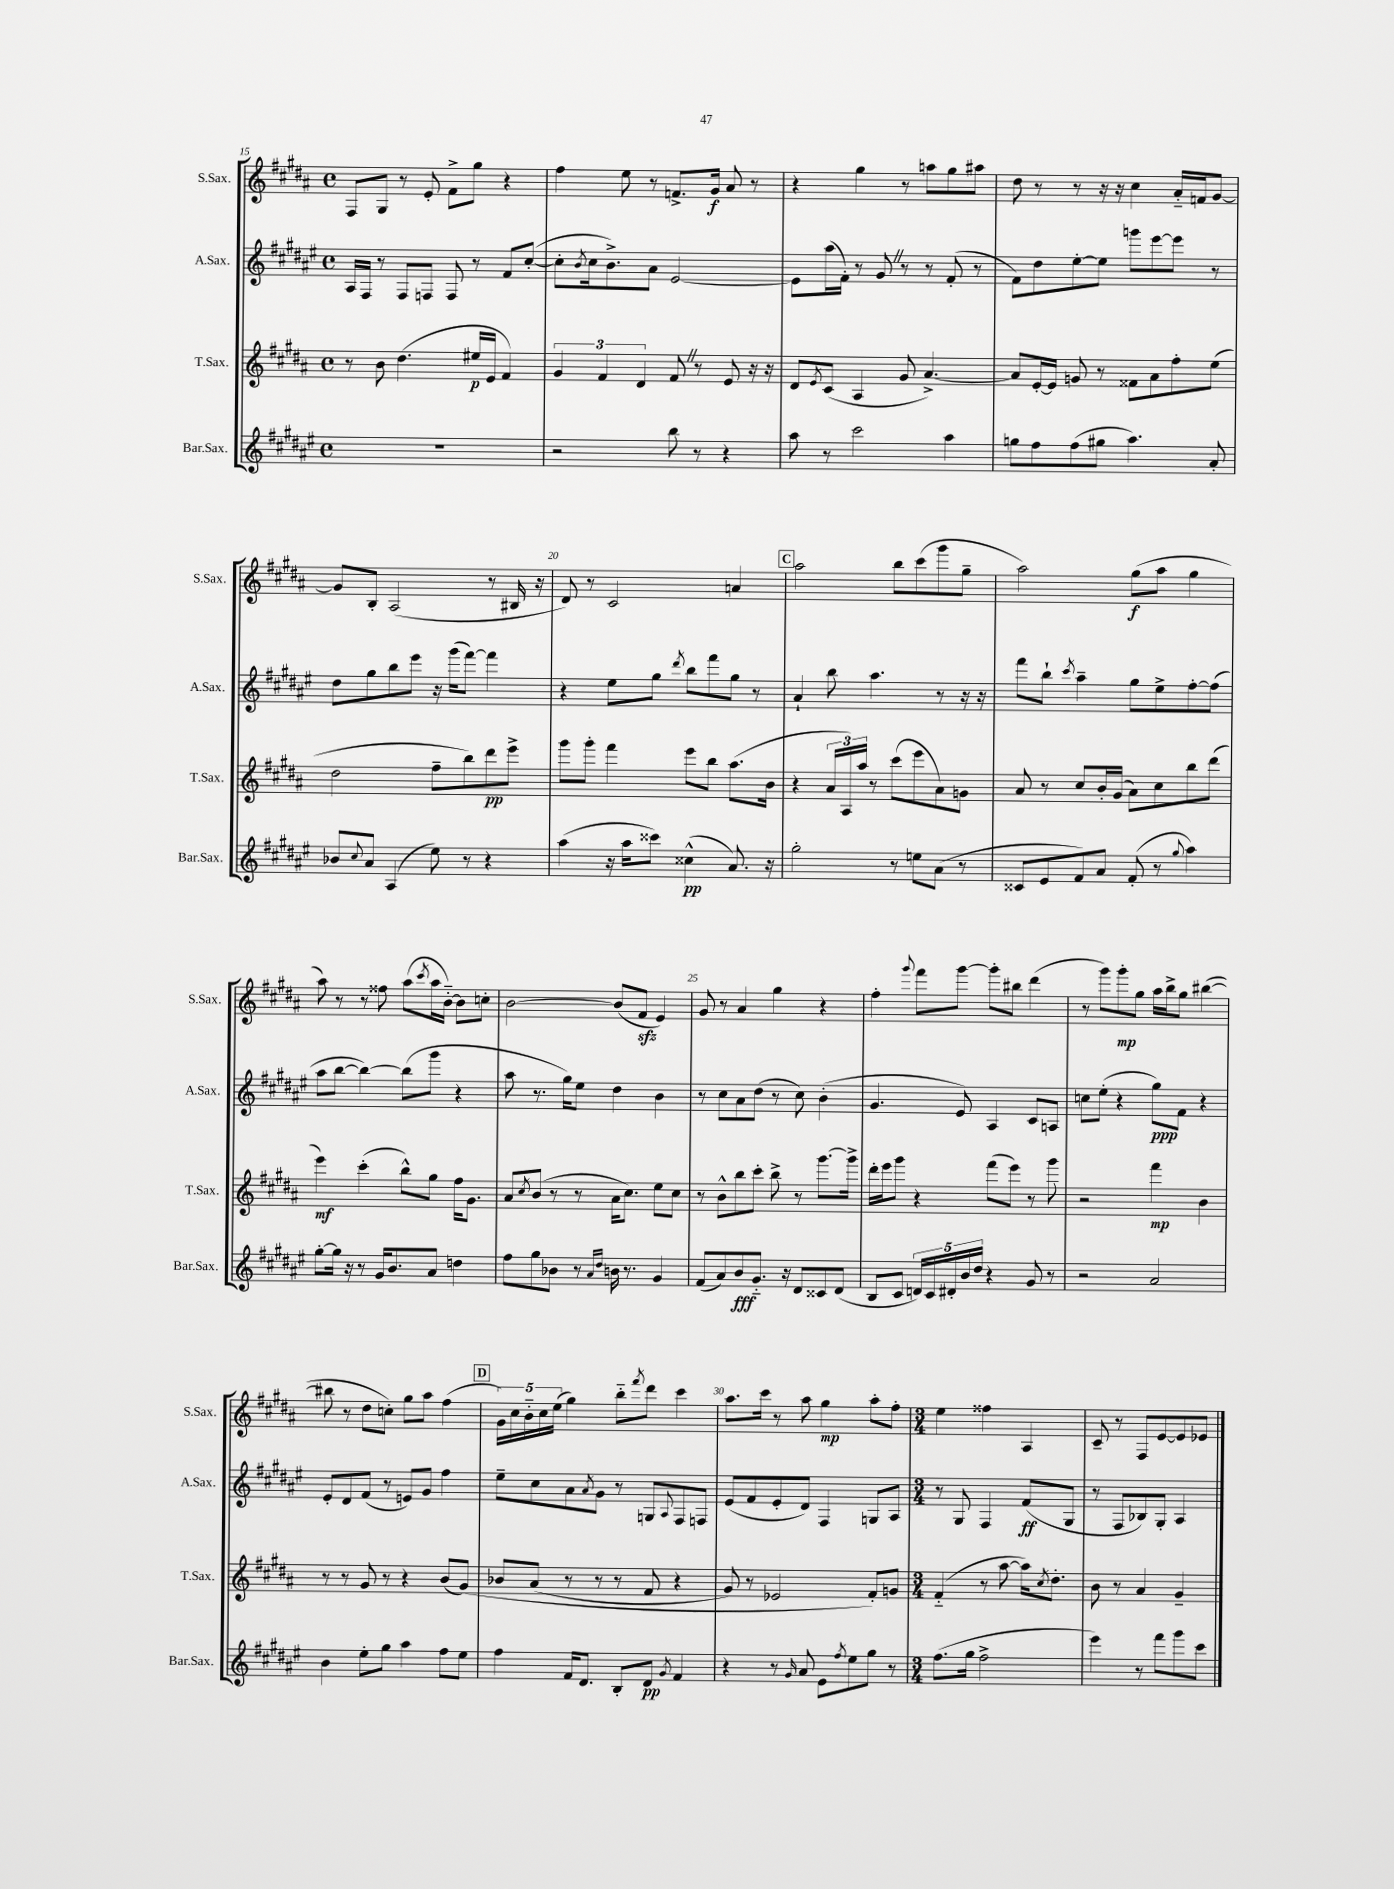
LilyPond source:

<<
\new StaffGroup <<
\new Staff = "s0" \with { instrumentName = "S.Sax." shortInstrumentName = "S.Sax." } {
    \clef treble \key b \major \defaultTimeSignature \time 4/4
    fis8 gis8 r8 e'8-. fis'8-> gis''8 r4 |
    fis''4 e''8 r8 f'8.-> gis'16\f ais'8 r8 |
    r4 gis''4 r8 a''8 gis''8 ais''8 |
    dis''8 r8 r8 r16 r16 cis''4 ais'16-_ f'16 gis'8~ |
    gis'8 b8-. ais2( r8 bis16 r16 |
    dis'8) r8 cis'2 a'4 |
    \mark \markup { \box "C" } ais''2 b''8 cis'''8( gis'''8 gis''8-- |
    ais''2) gis''8\f( ais''8 gis''4 |
    ais''8) r8 r8 fisis''8 ais''8( \acciaccatura { cis'''8 } ais''16 b'16~-_) b'8 c''8-. |
    b'2~ b'8( fis'8\sfz e'4) |
    gis'8 r8 ais'4 gis''4 r4 |
    fis''4-. \appoggiatura { gis'''8 } fis'''8 gis'''8~ gis'''8-. bis''8 dis'''4( |
    r8 gis'''8) gis'''8-.\mp gis''8 ais''16 b''16-> gis''8 bis''4~( |
    bis''8 r8 dis''8 c''8-.) gis''8 ais''8 fis''4( |
    \mark \markup { \box "D" } \tuplet 5/4 { gis'16) cis''16 b'16-_ cis''16 e''16( } gis''4) b''8-_ \acciaccatura { fis'''8 } dis'''8 cis'''4 |
    ais''8. cis'''16 r8 ais''8 gis''4\mp ais''8-. fis''8-. |
    \numericTimeSignature \time 3/4 e''4 fisis''4 ais4 |
    cis'8-- r8 fis8 e'8~ e'8 ees'8 \bar "|." |
}
\new Staff = "s1" \with { instrumentName = "A.Sax." shortInstrumentName = "A.Sax." } {
    \clef treble \key fis \major \defaultTimeSignature \time 4/4
    ais16 fis16 r8 fis8 f8 f8 r8 fis'8 cis''8~-.( |
    cis''8-. \acciaccatura { b'8 } cis''16 b'8.->) ais'8 eis'2~ |
    eis'8 ais''16( fis'16-.) r8 gis'8 \once \override BreathingSign.text = \markup { \musicglyph "scripts.caesura.straight" } \breathe r8 r8 fis'8-.( r8 |
    fis'8) dis''8 eis''8~-. eis''8 g'''8 eis'''8~ eis'''8 r8 |
    dis''8 gis''8 b''8 eis'''8 r16 gis'''16( fis'''8~) fis'''4 |
    r4 eis''8 gis''8 \acciaccatura { dis'''8 } b''8 fis'''8 gis''8 r8 |
    \mark \markup { \box "C" } ais'4-! b''8 ais''4. r8 r16 r16 |
    fis'''8 b''8-! \acciaccatura { cis'''8 } ais''4-- gis''8 eis''8-> fis''8~-. fis''8( |
    ais''8 b''8~ b''4~) b''8( gis'''8 r4 |
    ais''8 r8. gis''16) eis''8 dis''4 b'4 |
    r8 cis''8 ais'8 dis''8( r8 cis''8) b'4-.( |
    gis'4. eis'8) ais4 cis'8 a8 |
    c''8 eis''8-.( r4 gis''8\ppp) fis'8 r4 |
    eis'8-. dis'8 fis'8( r8 e'8) gis'8 fis''4 |
    \mark \markup { \box "D" } eis''8-- cis''8 ais'8 \acciaccatura { ais'8 } gis'8 r8 g8 \appoggiatura { ais8 } fis8 f8 |
    eis'8( fis'8 eis'8-. dis'8) fis4 g8 ais8 |
    \numericTimeSignature \time 3/4 r8 gis8 fis4 fis'8\ff( gis8 |
    r8 fis8 bes8) gis8-. ais4 \bar "|." |
}
\new Staff = "s2" \with { instrumentName = "T.Sax." shortInstrumentName = "T.Sax." } {
    \clef treble \key b \major \defaultTimeSignature \time 4/4
    r8 b'8 dis''4.( eis''16\p e'16 fis'4) |
    \tuplet 3/2 { gis'4 fis'4 dis'4 } fis'8 \once \override BreathingSign.text = \markup { \musicglyph "scripts.caesura.straight" } \breathe r8 e'8 r16 r16 |
    dis'8 \acciaccatura { e'8 } cis'8( ais4 gis'8 ais'4.~->) |
    ais'8 e'16~-. e'16 g'8 r8 fisis'8 ais'8 fis''8-. e''8( |
    dis''2 fis''8-- b''8) dis'''8\pp e'''8-> |
    gis'''8 gis'''8-. fis'''4 e'''8 b''8 ais''8.( b'16 |
    \mark \markup { \box "C" } r4 \tuplet 3/2 { ais'16 ais16) ais''16 } r8 cis'''8( e'''8 ais'8) g'8 |
    ais'8 r8 cis''8 b'16-. gis'16( ais'8) cis''8 b''8 dis'''8( |
    e'''4\mf) cis'''4-.( b''8-^) gis''8 fis''16 gis'8. |
    ais'8 \acciaccatura { cis''8 } b'8( r8 r8 ais'16 cis''8.) e''8 cis''8 |
    r8 b'8-^ b''8 cis'''8-. b''8-> r8 gis'''8.~ gis'''16-> |
    dis'''16-. e'''16 gis'''8 r4 fis'''8( e'''8) r8 gis'''8 |
    r2 fis'''4\mp b'4 |
    r8 r8 gis'8 r8 r4 b'8( gis'8)\( |
    \mark \markup { \box "D" } bes'8 ais'8( r8 r8 r8 fis'8 r4 |
    gis'8) r8 ees'2 fis'8-.\) g'8 |
    \numericTimeSignature \time 3/4 fis'4-_( r8 ais''8~ ais''16) \acciaccatura { cis''8 } dis''8.-. |
    b'8 r8 ais'4 gis'4-- \bar "|." |
}
\new Staff = "s3" \with { instrumentName = "Bar.Sax." shortInstrumentName = "Bar.Sax." } {
    \clef treble \key fis \major \defaultTimeSignature \time 4/4
    R1 |
    r2 b''8 r8 r4 |
    ais''8 r8 cis'''2 ais''4 |
    g''8 fis''8 fis''8( gis''8 ais''4.) ais'8-. |
    bes'8 \appoggiatura { cis''8 } ais'8 ais4( eis''8) r8 r4 |
    ais''4( r16 ais''16 cisis'''8) cisis''4-^\pp( ais'8.) r16 |
    \mark \markup { \box "C" } gis''2-. r8 e''8 ais'8( r8 |
    cisis'8 eis'8 fis'8) ais'8 fis'8-.( r8 \appoggiatura { gis''8 } ais''4) |
    gis''8~-. gis''16 r16 r8 gis'16 b'8. ais'8 d''4 |
    fis''8 gis''8 bes'8 r8 \grace { ais'16 dis''16 } b'16 r8. gis'4 |
    fis'8( ais'8) b'8\fff gis'8.-_ r16 dis'8 cisis'8 dis'8( |
    b8 cis'8 \tuplet 5/4 { d'16) cis'16 dis'16-. b'16 dis''16 } r4 gis'8 r8 |
    r2 ais'2 |
    b'4 eis''8-. gis''8 ais''4 fis''8 eis''8 |
    \mark \markup { \box "D" } fis''4 fis'16 dis'8. b8-. dis'8\pp \acciaccatura { gis'8 } fis'4 |
    r4 r8 \grace { gis'16 } ais'8 eis'8 \acciaccatura { fis''8 } eis''8 gis''8 r8 |
    \numericTimeSignature \time 3/4 fis''8.( gis''16 fis''2-> |
    eis'''4) r8 fis'''8 gis'''8 cis'''8 \bar "|." |
}
>>
>>
\layout { \context { \Score currentBarNumber = #15 \override BarNumber.break-visibility = ##(#f #t #t) barNumberVisibility = #(every-nth-bar-number-visible 5) } }
